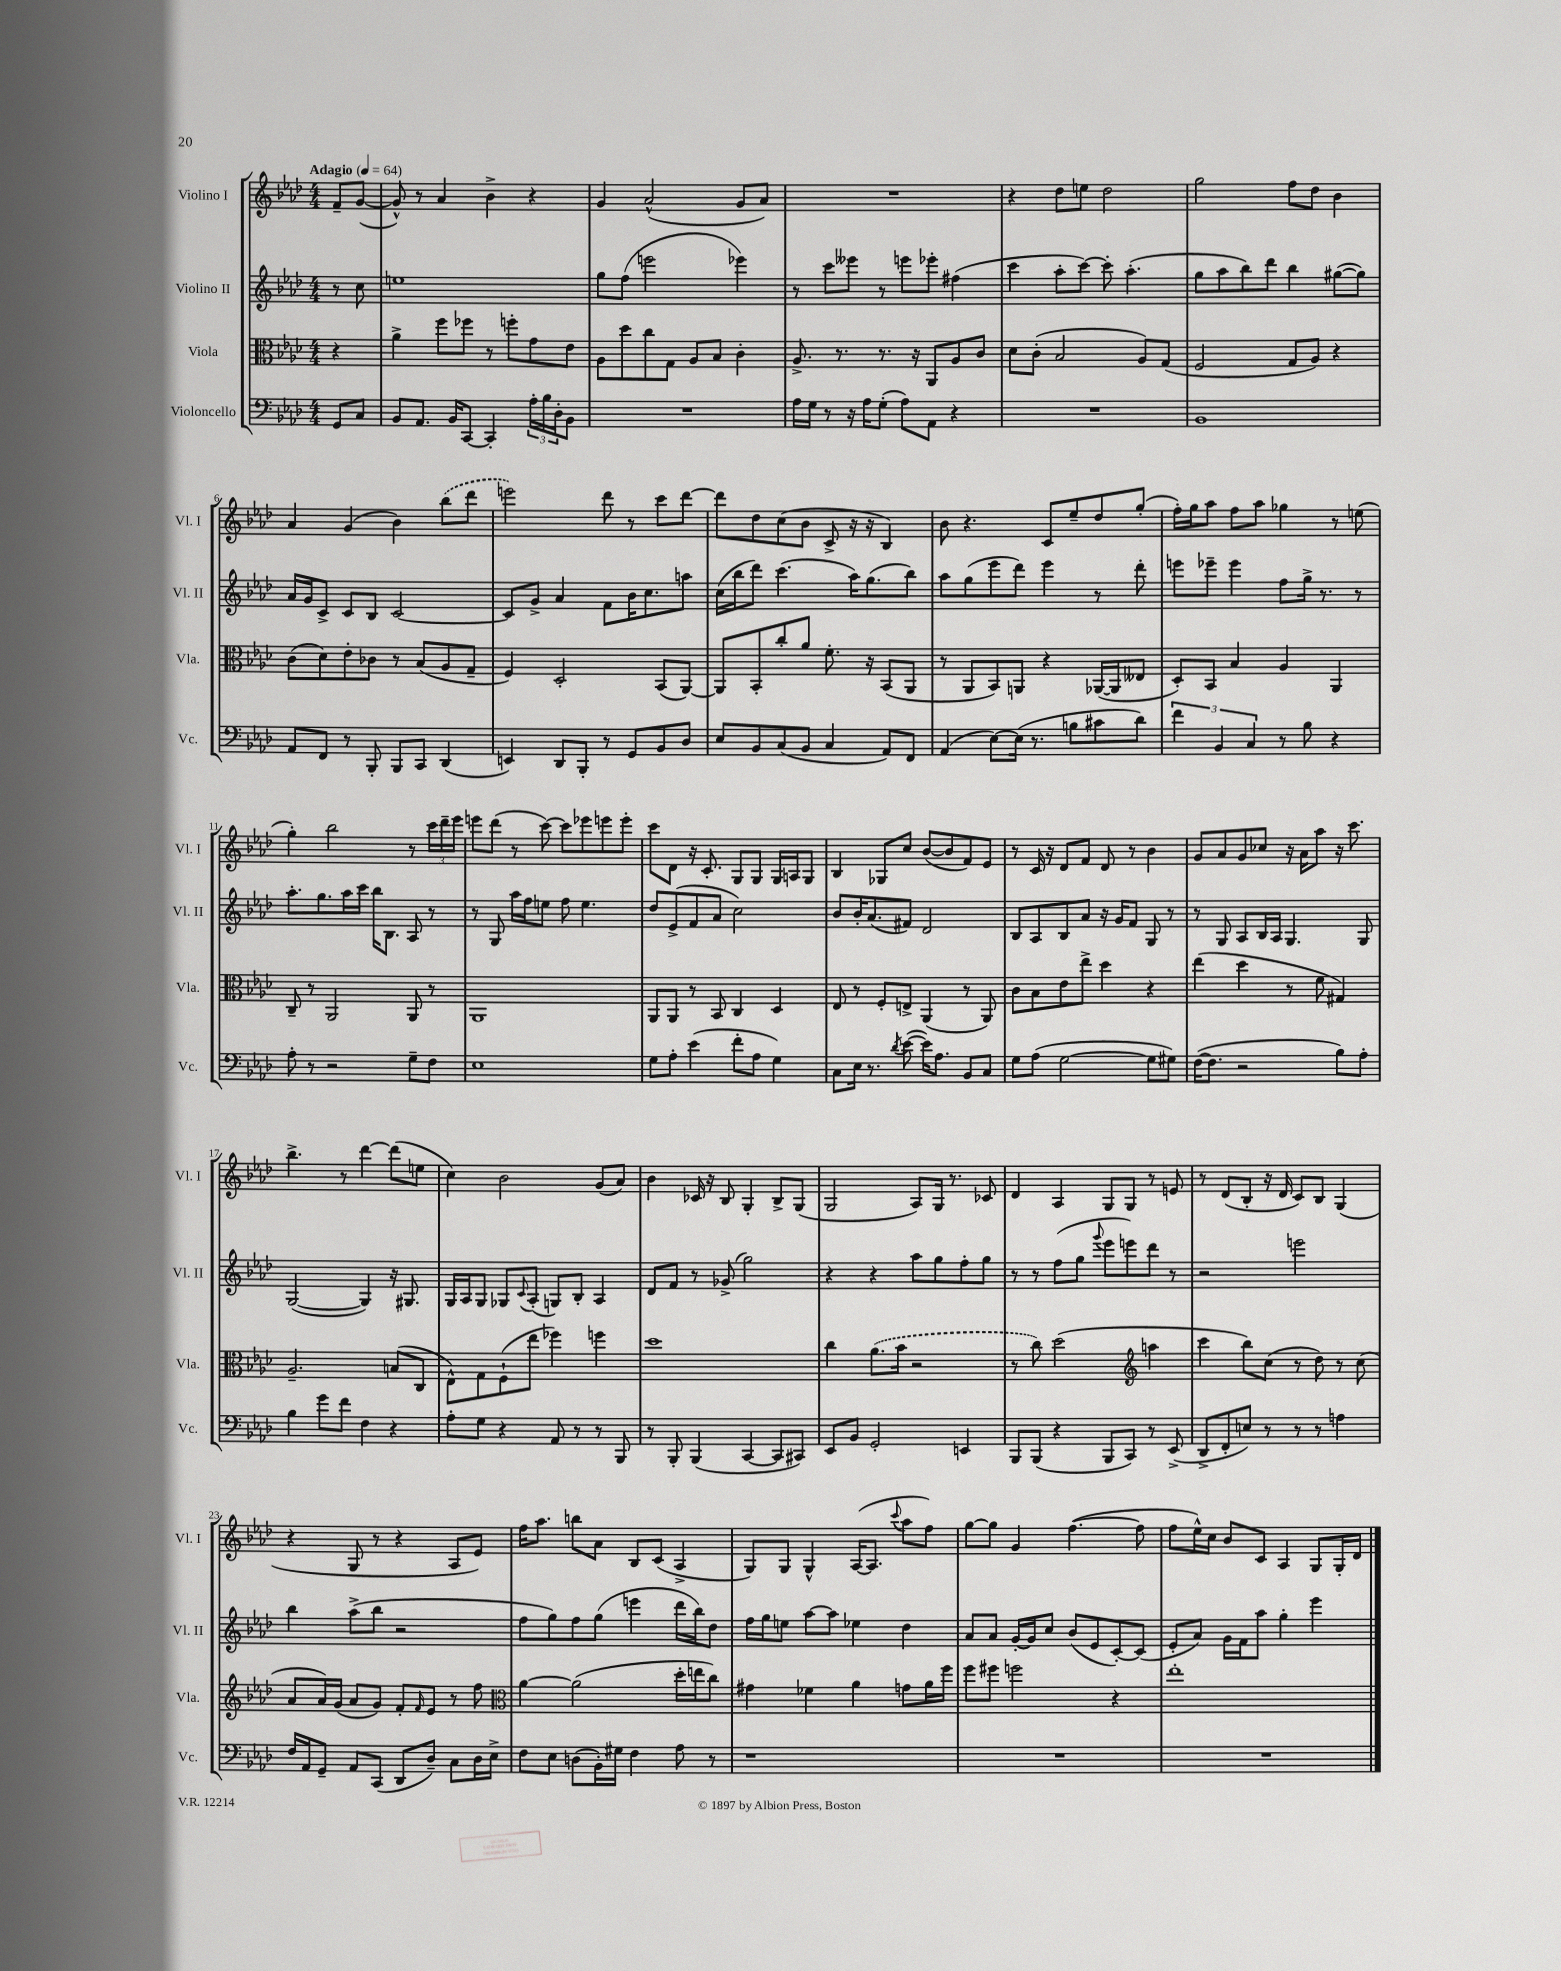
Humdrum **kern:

**kern	**kern	**kern	**kern
*staff4	*staff3	*staff2	*staff1
*clefF4	*clefC3	*clefG2	*clefG2
*k[b-e-a-d-]	*k[b-e-a-d-]	*k[b-e-a-d-]	*k[b-e-a-d-]
*M4/4	*M4/4	*M4/4	*M4/4
*MM64	*MM64	*MM64	*MM64
8GG	4r	8r	8f~
8C	.	8cc	([8g
=	=	=	=
8BB-	4a-^	1ee	8g^^])
8.AA-	.	.	8r
.	8ff	.	4a-
16BB-	.	.	.
[8CC	8ff-	.	.
4CC']	8r	.	4b-^
.	8ff'	.	.
24A-'	8g	.	4r
24B-	.	.	.
24D-'	.	.	.
8BB-	8e-	.	.
=	=	=	=
1r	8A-	8gg	4g
.	8dd-	(8ff	.
.	8cc	2eee	(2a-^^
.	8G	.	.
.	8A-	.	.
.	8B-	.	.
.	4c'	4eee-)	8g
.	.	.	8a-)
=	=	=	=
16A-	8.A-^	8r	1r
16G	.	.	.
8r	.	8ccc	.
.	8.r	.	.
16r	.	8eee--	.
16A-	.	.	.
(8G'	8.r	8r	.
8A-)	.	8eee	.
.	16r	.	.
8AA-	8AA-	8eee-'	.
4r	8A-	(4ff#	.
.	8c	.	.
=	=	=	=
1r	8d-	4ccc	4r
.	(8c'	.	.
.	2B-	8aa-'	8dd-
.	.	[8ccc)	8ee
.	.	8ccc']	2dd-
.	.	(4.aa-'	.
.	8A-)	.	.
.	(8G	.	.
=	=	=	=
1BB-	2F	8gg	2gg
.	.	8aa-	.
.	.	8bb-)	.
.	.	8ddd-	.
.	8G	4bb-	8ff
.	8A-)	.	8dd-
.	4r	([8gg#	4b-
.	.	8gg#])	.
=	=	=	=
8AA-	(8c	16a-	4a-
.	.	16g	.
8FF	8d-)	8c^	.
8r	8e-'	8c	(4g
8BBB-'	8c-	8B-	.
8BBB-	8r	[2c	4b-)
8CC	(8B-	.	.
(4DD-	8A-	.	(8bb-
.	8G~	.	8ddd-
=	=	=	=
4EE)	4F)	8c]	2eee)
.	.	8g^	.
8DD-	2D-'	4a-	.
8BBB-'	.	.	.
8r	.	8f	8ddd-
8GG	.	16b-	8r
.	.	8.cc	.
8BB-	(8BB-	.	8ccc
8D-	[8AA-)	8aa	[8ddd-
=	=	=	=
8E-	8AA-]	(16cc	8ddd-]
.	.	16bb-	.
8BB-	8BB-'	8ddd-)	8dd-
(8C	8cc'	(4.ccc	(8cc
8BB-	8a-	.	8b-
4C	8.f'	.	8c^
.	.	16aa-)	16r
.	16r	(8.gg	16r
8AA-)	(8BB-	.	4B-)
8FF	8AA-	8bb-)	.
=	=	=	=
(4AA-	8r	8aa-	8b-
.	8AA-	(8gg	4.r
[8E-)	8BB-)	8eee-	.
(16E-]	8AA	8ddd-)	.
8.r	.	.	.
.	4r	4eee-	8c
8B	.	.	8ee-~
8c#	([16AA-	8r	8dd-
.	16AA-]	.	.
8d-)	8E--	8ddd-'	(8gg'
=	=	=	=
6f	8D-')	8eee	16ff')
.	.	.	16gg
.	8BB-	8eee-~	8aa-
6BB-	.	.	.
.	4B-	4eee-	8ff
6C	.	.	.
.	.	.	8aa-
8r	4A-	8ff	4gg-
8B-	.	16gg^	.
.	.	8.r	.
4r	4AA-	.	8r
.	.	8r	(8ee
=	=	=	=
8A-'	8C~	8.aa-'	4gg')
8r	8r	.	.
.	.	8.gg	.
2r	2AA-	.	2bb-
.	.	16aa-	.
.	.	16ccc	.
.	.	16bb-	.
.	.	8.B-	.
8G~	8AA-	8A-	8r
8F	8r	8r	24ccc
.	.	.	24ddd-~
.	.	.	24eee-
=	=	=	=
1E-	1AA-	8r	8eee
.	.	8G	(8ddd-
.	.	16aa-	8r
.	.	16ff	.
.	.	8ee	[8ccc)
.	.	8ff	8ccc]
.	.	4.ee	8eee-
.	.	.	8eee
.	.	.	8eee'
=	=	=	=
8G	8AA-	8dd-	8ccc
8A-'	8AA-	(8e-^	8d-
(4e-	8r	8f	16r
.	.	.	8.c'
.	8BB-	8a-	.
8f'	4C	2cc)	8G
8A-	.	.	8G
4G)	4D-	.	16G
.	.	.	16A
.	.	.	8G
=	=	=	=
8C	8E-	8b-	4B-
16E-	8r	16b-'	.
8.r	.	(8.a-	.
.	8F'	.	8G-
8qd-	.	.	.
([8e-	8E^	8f#)	8cc
16e-])	(4AA-	2d-	([8b-
8.A-	.	.	.
.	.	.	8b-]
8BB-	8r	.	8f)
8C	8AA-)	.	8e-
=	=	=	=
8G	8c	8B-	8r
(8A-	8B-	8A-	16c
.	.	.	16r
[2G	8e-	8B-	8d-
.	8ee-^	8a-	8f
.	4dd-	16r	8d-
.	.	16g	.
.	.	8f	8r
8G]	4r	8G	4b-
8G#)	.	8r	.
=	=	=	=
([16F	(4ee-	8r	8g
8.F]	.	.	.
.	.	8G	8a-
2r	4dd-	8A-	8g
.	.	16B-	8cc-
.	.	16A-	.
.	8r	4.G	16r
.	.	.	16a-
.	8f	.	8aa-
8B-)	4G#)	.	16r
.	.	.	8.ccc
8A-'	.	8G	.
=	=	=	=
4B-	2.A-~	([2G	4.bb-^
8g	.	.	.
8f	.	.	8r
4F	.	4G])	[4ddd-
4r	(8B	16r	(8ddd-]
.	.	8.G#	.
.	8C	.	8ee
=	=	=	=
8A-'	8E-^^)	16G	4cc)
.	.	16A-	.
8G	8G	8G	.
4r	(8F`	8G-	2b-
.	.	8qqc	.
.	8ee-	(8A-'	.
8AA-	4ff-)	8G)	.
8r	.	8B-'	.
8r	4ff	4A-	(8g
8BBB-	.	.	8a-)
=	=	=	=
8r	1dd-	8d-	4b-
8BBB-'	.	8f	.
(4BBB-	.	8r	16c-
.	.	.	16r
.	.	(8g-^	8B-
[4CC	.	2gg)	4G'
8CC]	.	.	8B-^
8CC#)	.	.	(8G
=	=	=	=
8EE-	4cc	4r	2G
8BB-	.	.	.
2GG'	(8.a-	4r	.
.	16b-	.	.
.	2r	8aa-	8A-)
.	.	8gg	16G
.	.	.	8.r
4EE	.	8ff'	.
.	.	8gg	8c-
=	=	=	=
8BBB-	8r	8r	4d-
(8BBB-	8cc)	8r	.
4r	(2dd-	(8ff	4A-
.	.	8gg	.
.	.	8qqggg	.
8BBB-	.	8eee-	8G
8CC)	.	8eee)	8G
*	*clefG2	*	*
8r	4aa	8ddd-	8r
(8EE-^	.	8r	8e
=	=	=	=
8DD-^	4ccc	2r	8r
8FF'	.	.	(8d-
8E)	8bb-)	.	8B-'
8r	(8cc	.	16r
.	.	.	16d-
8r	8r	2eee	8c)
8r	8dd-)	.	8B-
4A	8r	.	(4G
.	(8cc	.	.
=	=	=	=
16F	8a-	4bb-	4r
16AA-	.	.	.
8GG~	16a-)	.	.
.	(16g	.	.
8AA-	8a-	(8aa-^	8G
(8CC	8g)	8bb-	8r
8DD-	8f'	2r	4r
.	16qqf	.	.
8D-~)	8e-	.	.
8C	8r	.	8A-
16D-	8ff	.	8e-)
16E-^	.	.	.
=	=	=	=
*	*clefC3	*	*
8F	[4a-	8ff	16ff
.	.	.	8.aa-
8E-	.	8gg)	.
(8D	(2a-]	8ff	8bb
16BB-')	.	(8gg	8a-
16G#	.	.	.
4F	.	4eee	8B-
.	.	.	(8c
8A-	16dd-'	16ddd-	4A-^
.	16ee	16bb-)	.
8r	8cc)	8dd-	.
=	=	=	=
1r	4g#	16ff	8G)
.	.	16gg	.
.	.	8ee	8G
.	4f-	[8aa-	4G^^
.	.	8aa-]	.
.	4a-	4ee-	([16A-
.	.	.	8.A-]
.	.	.	8qqccc
.	8g	4dd-	8aa-
.	16a-	.	8ff)
.	16ff	.	.
=	=	=	=
1r	8ff	8a-	[8gg
.	8ff#	8a-	8gg]
.	2ff	[16g'	4g
.	.	16g]	.
.	.	8cc	.
.	.	(8b-	([4.ff
.	.	8e-	.
.	4r	[8c')	.
.	.	(8c]	8ff]
=	=	=	=
1r	1ee-'	8e-'	8ff
.	.	8a-)	16ee-^^)
.	.	.	16cc
.	.	16g	8b-
.	.	16f	.
.	.	8aa-	8c
.	.	4gg'	4A-
.	.	4eee-	8G
.	.	.	16G'
.	.	.	16d-
==	==	==	==
*-	*-	*-	*-
